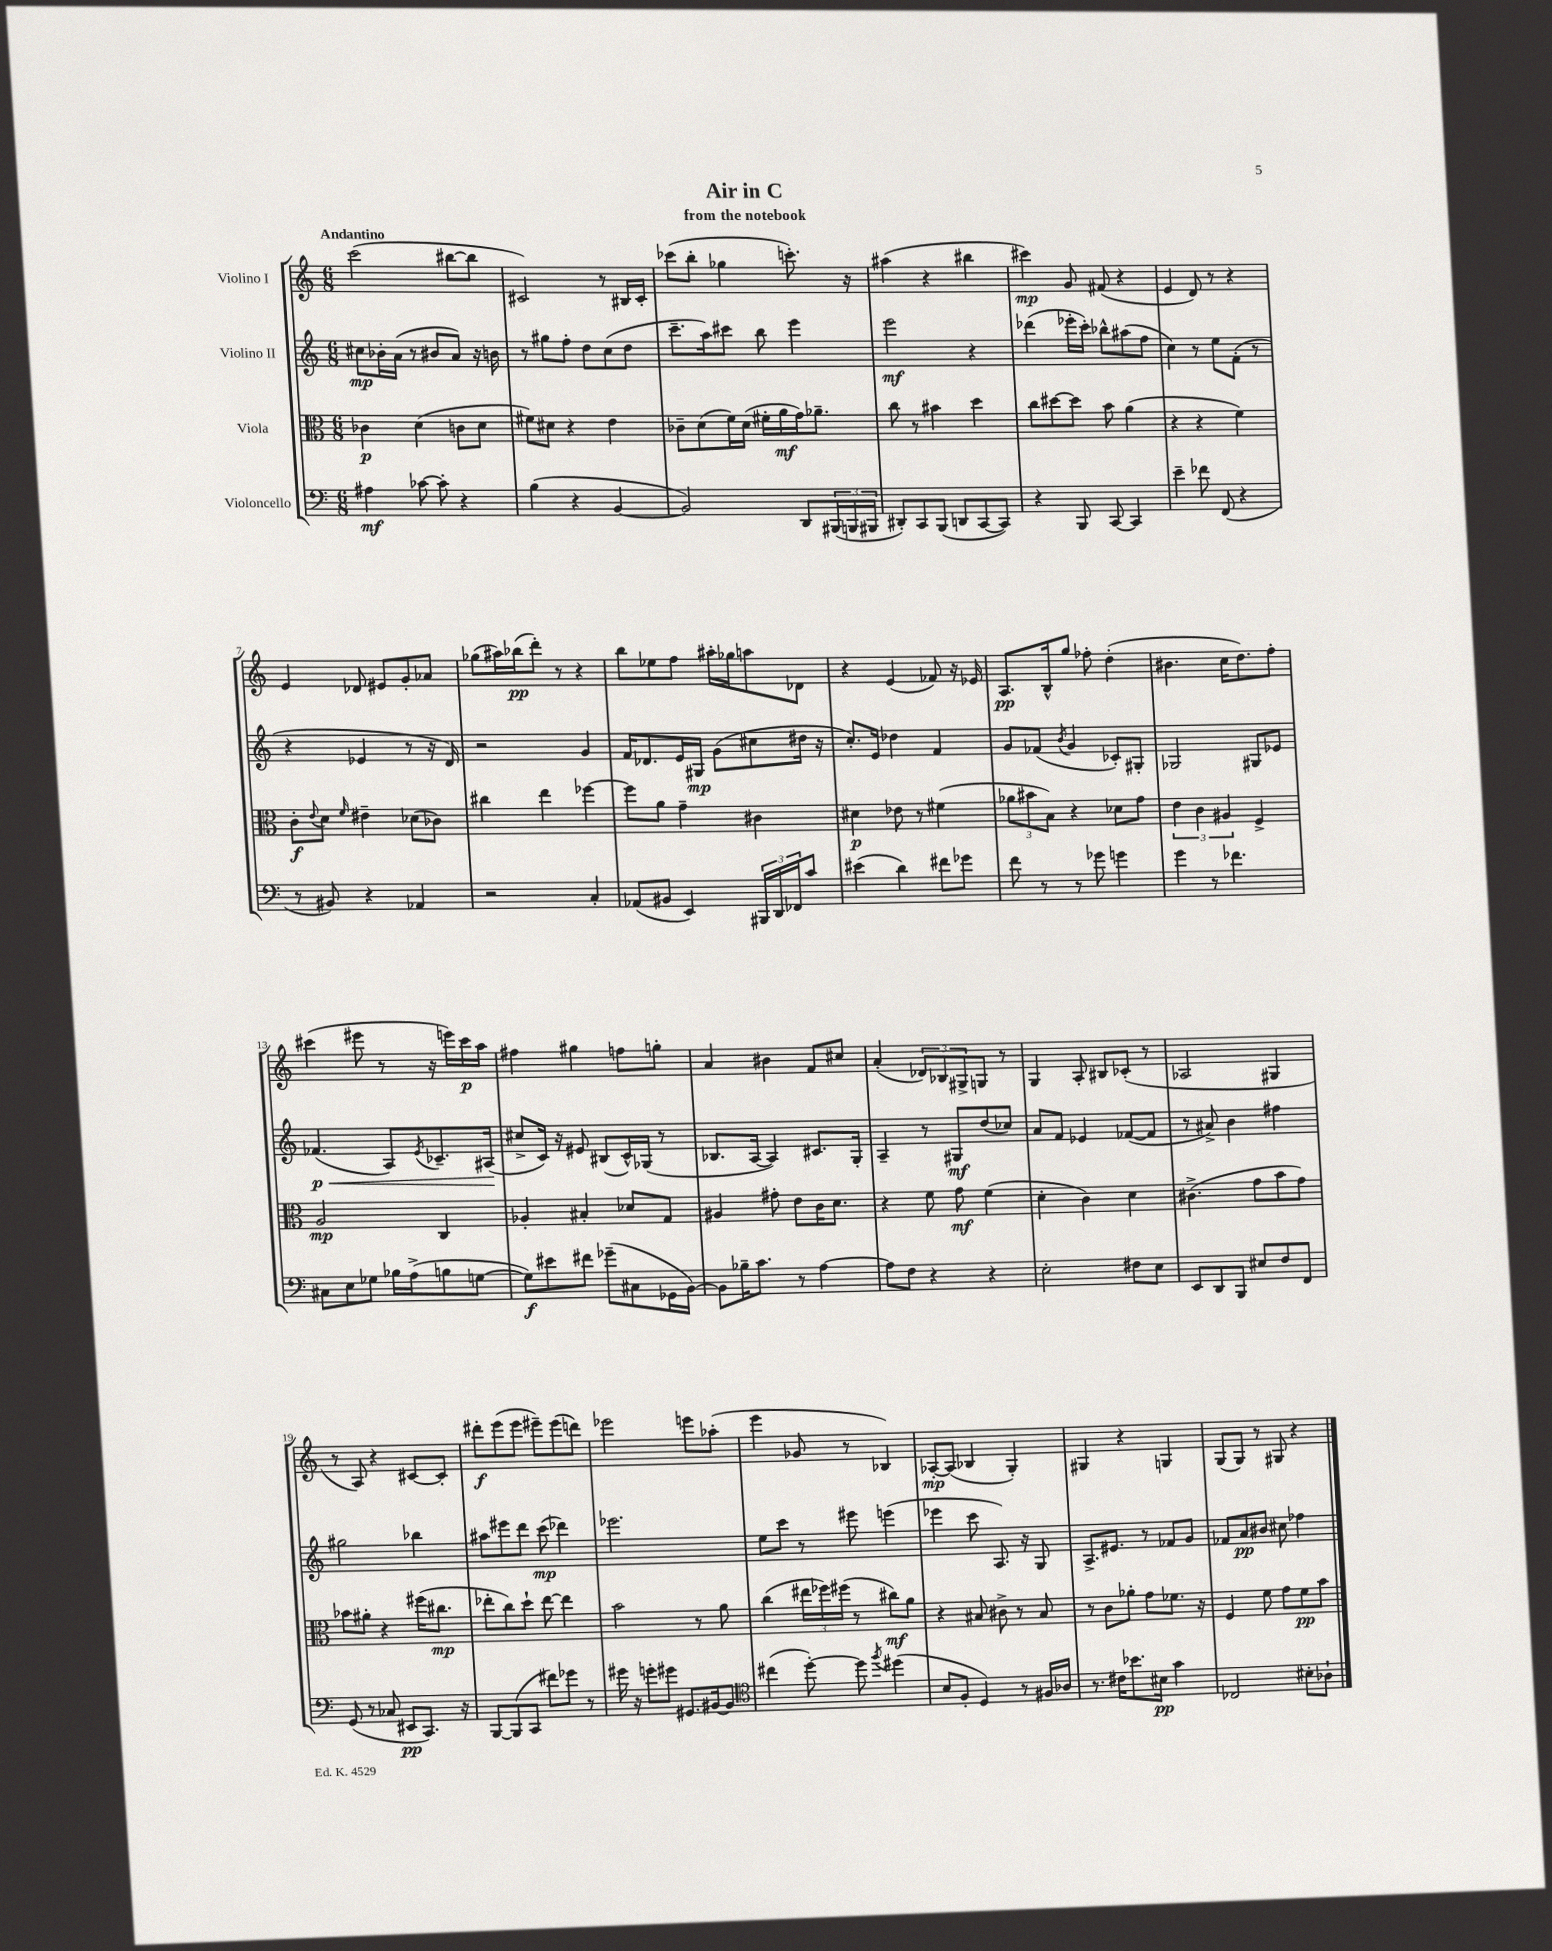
\header { title = "Air in C" subtitle = "from the notebook" }
<<
\new StaffGroup <<
\new Staff = "s0" \with { instrumentName = "Violino I" } {
    \clef treble \key c \major \numericTimeSignature \time 6/8 \tempo "Andantino"
    c'''2( bis''8~ bis''8 |
    cis'2) r8 bis16 cis'16-. |
    ces'''8( b''8-. ges''4 c'''8.-.) r16 |
    ais''4( r4 bis''4 |
    cis'''4\mp) g'8 fis'8( r4 |
    e'4 d'8) r8 r4 |
    e'4 des'8 eis'8 g'8-. aes'8 |
    ges''8( ais''16) bes''16\pp( d'''8-.) r8 r4 |
    b''8 ees''8 f''8 ais''16-. ges''16 a''8 des'8 |
    r4 e'4( fes'8) r16 ees'16 |
    a8.\pp b16-^ g''8 fes''8-. d''4-.( |
    bis'4. c''16 d''8.) f''8-. |
    cis'''4( eis'''8 r8 r16 e'''16) cis'''16\p a''16 |
    fis''4 gis''4 f''8 g''8-. |
    a'4 bis'4 f'8 cis''8 |
    a'4-.( \tuplet 3/2 { des'8) bes8 gis8-> } g8 r8 |
    g4 a8-. bis8 ces'8-.( r8 |
    aes2 gis4 |
    r8 a8) r4 cis'8~ cis'8-. |
    dis'''8-.\f e'''8( e'''8 eis'''8--) eis'''8( d'''8) |
    ees'''2 e'''8 aes''8-.( |
    e'''4 ges'8 r8 bes4) |
    aes8~-.\mp aes8( bes4 g4-.) |
    gis4 r4 g4 |
    g8( g8) r8 gis8 r4 \bar "|." |
}
\new Staff = "s1" \with { instrumentName = "Violino II" } {
    \clef treble \key c \major \numericTimeSignature \time 6/8
    cis''8\mp bes'16-. a'16( r8 bis'8 a'8) r16 b'16 |
    r8 gis''8 f''8-. d''8 c''8( d''8 |
    c'''8.-- a''16) cis'''8 b''8 e'''4 |
    e'''2\mf r4 |
    des'''4( ees'''16-. c'''16-.) bes''8-^ ais''8( f''8 |
    c''4) r8 e''8 f'8-.( r8 |
    r4 ees'4 r8 r16 d'16) |
    r2 g'4 |
    f'16 des'8. e'16 gis16\mp g'8( cis''8 dis''16 r16 |
    c''8.-.) e'16 des''4 f'4 |
    g'8 fes'8( \acciaccatura { b'8 } g'4 ces'8-.) gis8-. |
    ges2 gis8 ees'8 |
    fes'4.\p\<( a8) \acciaccatura { e'8 } ces'8.-- ais16\!( |
    cis''8-> c'16) r16 eis'8 bis8( c'16-^) ges16( r8 |
    bes8. a16~ a4) cis'8. g16-. |
    a4-- r8 gis8\mf d''8( ces''8) |
    a'8 f'8 ees'4 fes'8~( fes'8 |
    r8 ais'8->) b'4 fis''4 |
    gis''2 bes''4 |
    ais''8 eis'''8 d'''8 c'''8\mp( des'''4) |
    ees'''2. |
    e''8 c'''8 r8 eis'''8 e'''4( |
    ees'''4 c'''8 a8.) r16 g8 |
    a8.-> eis'8. r8 fes'8 g'8 |
    fes'8 a'8\pp bis'8 cis''8 fes''4 \bar "|." |
}
\new Staff = "s2" \with { instrumentName = "Viola" } {
    \clef alto \key c \major \numericTimeSignature \time 6/8
    ces'4\p d'4( c'8 d'8 |
    fis'8) dis'8 r4 e'4 |
    ces'8-- d'8( f'16) d'16( fis'16-. a'16\mf g'16) aes'8.-- |
    c''8 r8 bis'4 d''4 |
    c''8 dis''8~ dis''8 b'8 a'4( |
    r4 r4 f'4) |
    c'8-.\f \appoggiatura { e'8 } d'8 \grace { f'16 } eis'4-- des'8( ces'8) |
    cis''4 e''4 fes''4~ |
    fes''8 a'8 g'4-- cis'4 |
    dis'4\p ees'8 r8 fis'4( |
    \tuplet 3/2 { aes'8 bis'8 b8) } r4 des'8 g'8 |
    \tuplet 3/2 { e'4 c'4 ais4 } f4-> |
    a2\mp c4 |
    aes4-. bis4-. des'8 g8 |
    ais4 gis'8-. e'8 c'16 d'8. |
    r4 f'8 g'8\mf f'4( |
    d'4-. c'4) d'4 |
    cis'4.->( g'8 b'8 g'8) |
    bes'8 ais'8-. r4 fis''16( cis''8.\mp |
    ees''8-. c''8) d''8-! ees''8~ ees''4 |
    b'2 r8 a'8 |
    c''4( \tuplet 3/2 { eis''16 fes''16) fis''16( } r8 cis''8\mf) a'8 |
    r4 bis8 cis'8-> r8 bis8 |
    r8 c'8 aes'8-. g'8 fes'8. r16 |
    f4 f'8 g'8 f'8\pp b'8 \bar "|." |
}
\new Staff = "s3" \with { instrumentName = "Violoncello" } {
    \clef bass \key c \major \numericTimeSignature \time 6/8
    ais4\mf ces'8~ ces'8-. r4 |
    b4( r4 b,4~ |
    b,2) d,8 \tuplet 3/2 { bis,,16( b,,16 bis,,16 } |
    dis,8-.) c,8 b,,8( d,8 c,8~ c,8) |
    r4 b,,8 c,8~ c,4 |
    e'4-- fes'8 f,8( r4 |
    r8 bis,8) r4 aes,4 |
    r2 c4-. |
    aes,8( bis,8 e,4) \tuplet 3/2 { bis,,16 d,16 fes,16 } c'8 |
    eis'4( d'4) fis'8 ges'8 |
    f'8 r8 r8 ges'8 g'4 |
    g'4 r8 fes'4. |
    cis8 e8 ges8 bes16 a16->( b8 g8~ |
    g8\f) eis'8 fis'8 ges'8--( cis8 ges,16 b,16~) |
    b,8 bes16-- c'8. r8 a4~ |
    a8 f8 r4 r4 |
    e2-. fis8 e8 |
    e,8 d,8 b,,8 eis8 f8 f,8 |
    g,8( r8 ces8 eis,8\pp c,8.) r16 |
    b,,8~ b,,8( c,8 fis'8) ges'8 r8 |
    gis'16 r16 g'8-. gis'8 gis,8. bis,16~ bis,8 |
    \clef tenor cis''4( d''8~-.) d''8 \acciaccatura { f''8 } dis''4( |
    b8 f8-. d4) r8 fis16 aes16 |
    r8. cis'16 bes'8. bis16\pp g'4 |
    ces2 bis8-. aes8-! \bar "|." |
}
>>
>>
